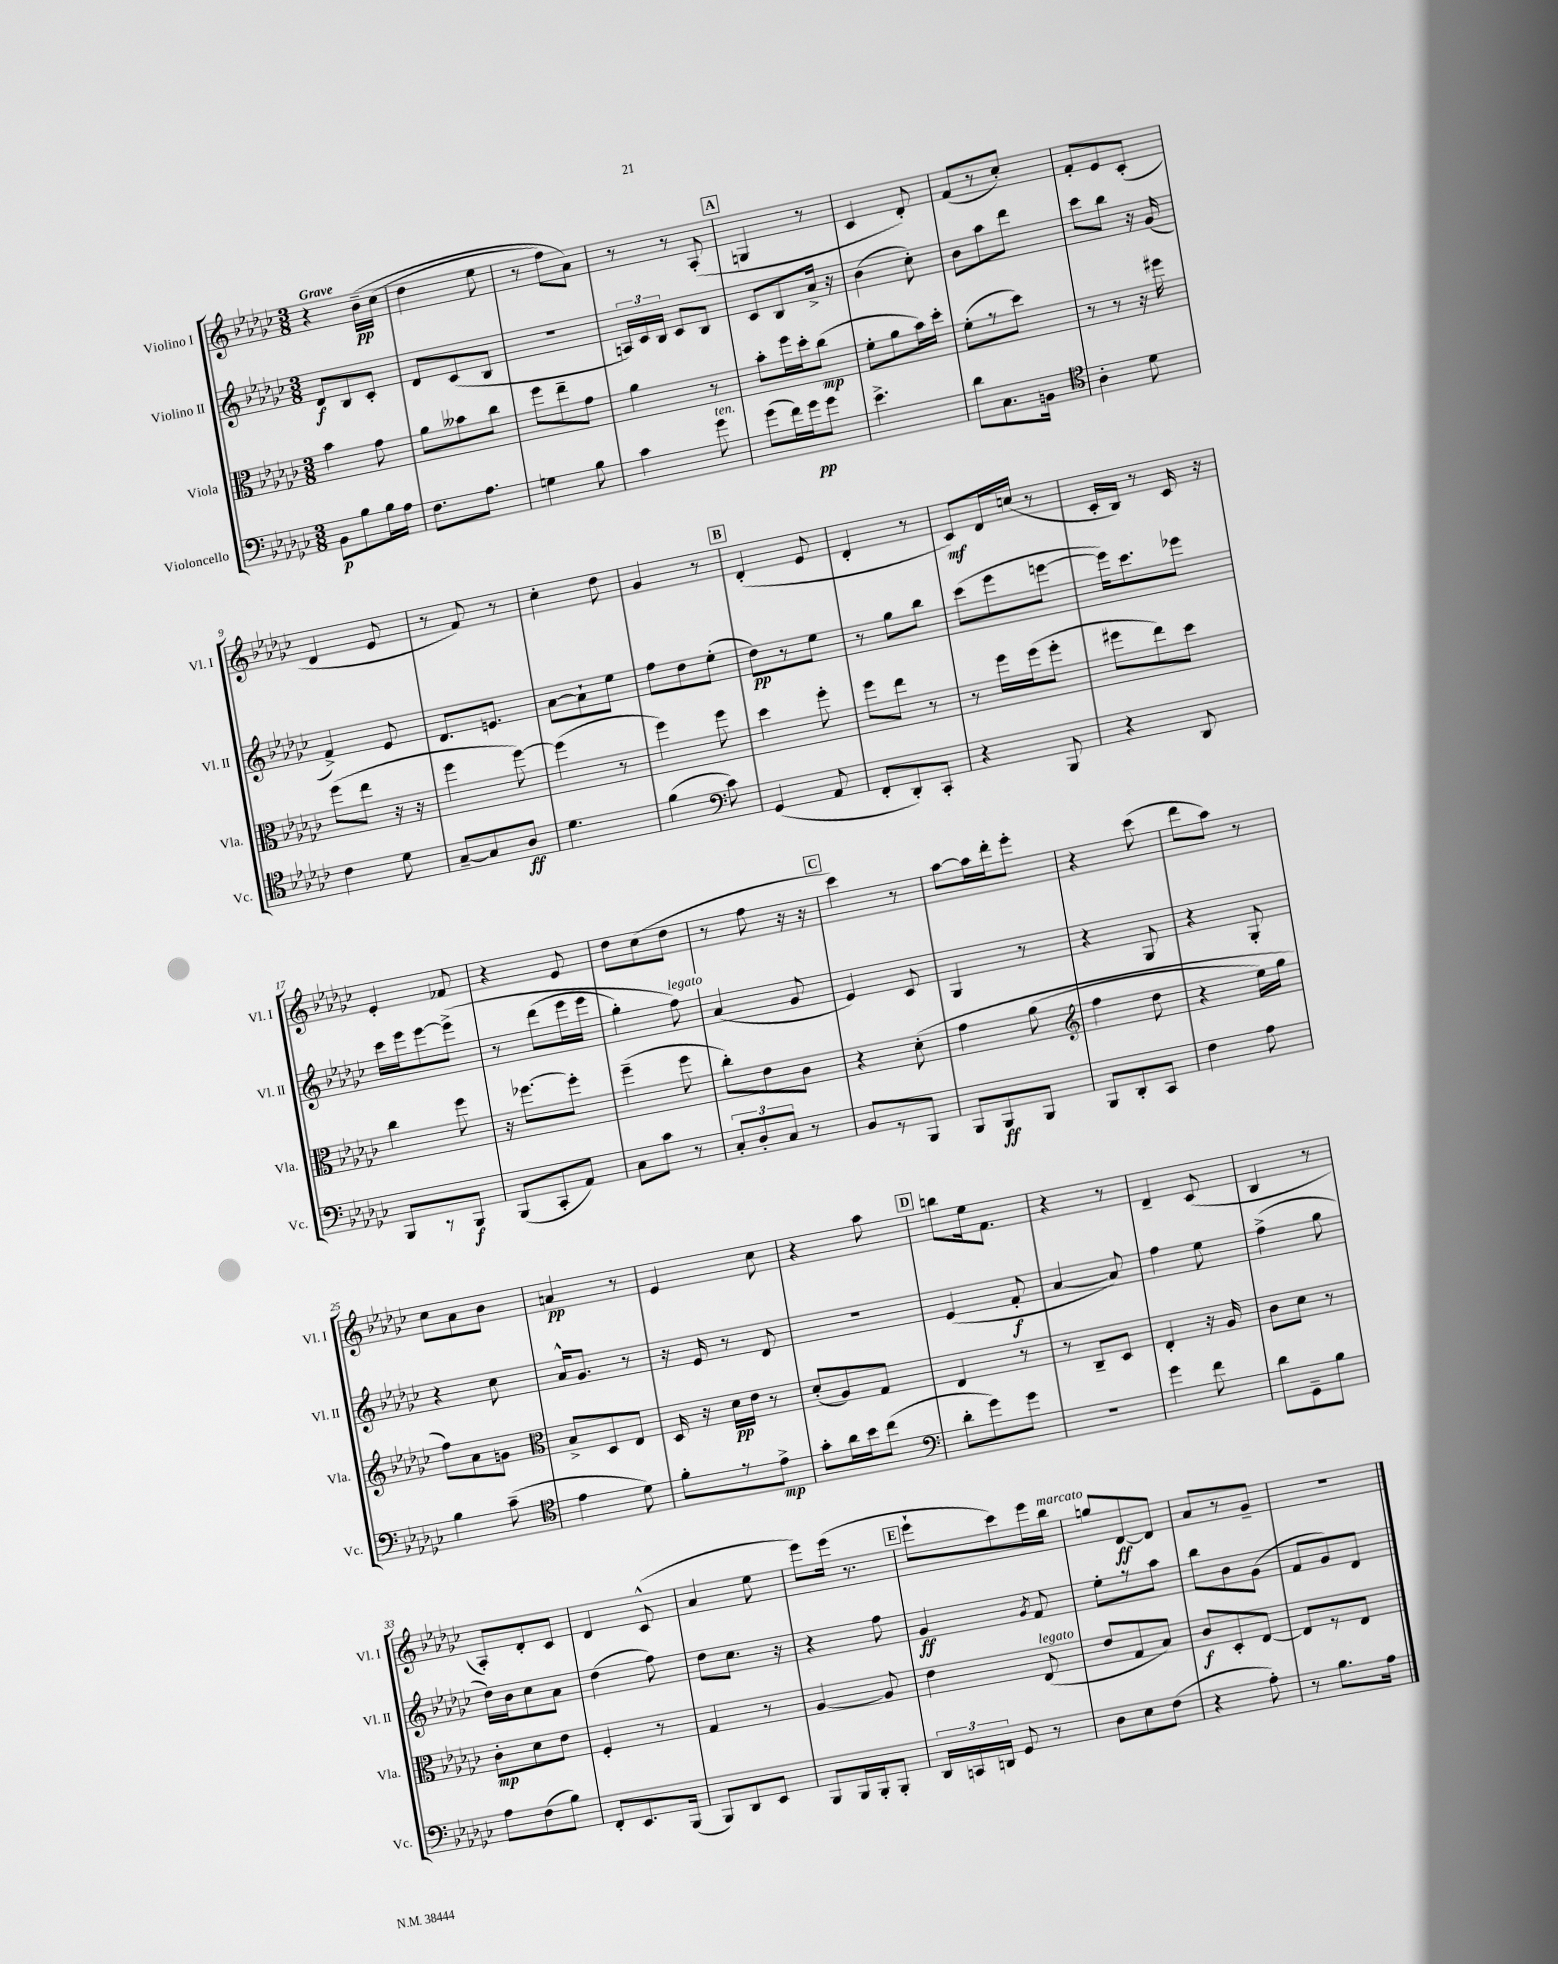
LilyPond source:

<<
\new StaffGroup <<
\new Staff = "s0" \with { instrumentName = "Violino I" shortInstrumentName = "Vl. I" } {
    \clef treble \key ges \major \numericTimeSignature \time 3/8 \tempo "Grave"
    \autoBeamOff r4 bes'16[--\pp\( ces''16]( |
    des''4 ees''8 |
    r8 f''8[) aes'8]\) |
    r8 r8 aes8-.( |
    \mark \markup { \box "A" } g4 r8 |
    ces'4 des'8-.) |
    f'8[( r8 ces''8]-.) |
    f'8[-. ees'8 ces'8]-.( |
    des'4 ees'8 |
    r8 f'8) r8 |
    ces''4-. des''8 |
    ges'4 r8 |
    \mark \markup { \box "B" } des'4-.( ees'8 |
    des'4-. r8 |
    ces'8[\mf) des'16 c''16]( r8 |
    ces'16[-. bes16]) r8 ces'16 r16 |
    ees'4-. fes'8 |
    r4 ees'8 |
    des''8[ ces''8( des''8] |
    r8 f''8 r16 r16 |
    \mark \markup { \box "C" } ces'''4) r8 |
    aes''8[~ aes''16 des'''16-. ees'''8]-. |
    r4 ces'''8( |
    des'''8[ aes''8]) r8 |
    ces''8[ aes'8 bes'8] |
    a'4\pp r8 |
    ees'4 ces''8 |
    r4 aes''8 |
    \mark \markup { \box "D" } b''8[ ees''16 f'8.] |
    r4 r8 |
    des'4-- ces'8( |
    bes4 r8 |
    aes8[-.) des'8-. ces'8] |
    des'4 ces'8-^( |
    aes'4 ees''8 |
    ees'''8[) ees'''16]( r8. |
    \mark \markup { \box "E" } ees'''8[-! ces'''8) ees'''16 bes''16]^\markup { \italic "marcato" } |
    g''8[ des'8~\ff des'8] |
    aes'8[ r8 ges'8]-- |
    R4. \bar "|." |
}
\new Staff = "s1" \with { instrumentName = "Violino II" shortInstrumentName = "Vl. II" } {
    \clef treble \key ges \major \numericTimeSignature \time 3/8
    \autoBeamOff des'8[\f bes8 ces'8]-. |
    des'8[ ces'8( bes8] |
    r4. |
    \tuplet 3/2 { a16[) ces'16 bes16] } ces'8[ bes8] |
    \mark \markup { \box "A" } ces'8[ bes8 aes'16]-> r16 |
    bes'4( ces''8-.) |
    bes'8[ aes''8 des'''8] |
    ces'''8[ bes''8] r16 ges'16( |
    f'4->) ees'8 |
    des'8.[ e'8.] |
    aes'8[~ aes'8-! ees''8] |
    f''8[ des''8 ees''8]-.( |
    \mark \markup { \box "B" } des''8[\pp) r8 ees''8] |
    r8 ges''8[ bes''8] |
    ces'''8[( ees'''8 e'''8]~ |
    e'''16[) ces'''8. ees'''8] |
    ces'''16[ ees'''16 ees'''8~ ees'''8]->\( |
    r8 des'''8[( ees'''16 ees'''16] |
    ges''4-.) f''8^\markup { \italic "legato" }\) |
    aes'4( ges'8 |
    \mark \markup { \box "C" } ees'4) ces'8 |
    ges4 r8 |
    r4 ges8 |
    r4 ges8-. |
    r4 ces''8 |
    aes'16[-^ ges'8.] r8 |
    r16 ees'16 r8 des'8 |
    R4. |
    \mark \markup { \box "D" } ees'4( f'8-.\f |
    aes'4~ aes'8) |
    f''4 ees''8 |
    f''4->( ges''8 |
    des''16[) bes'16 ces''8 aes'8] |
    des''4( f''8) |
    des''8[ ces''8.] r16 |
    r4 f''8 |
    \mark \markup { \box "E" } ges'4\ff \acciaccatura { ges'8 } f'8 |
    ees''8[-. r8 aes''8] |
    bes''8[ bes'8 ges'8]( |
    f'8[ ges'8) des'8] \bar "|." |
}
\new Staff = "s2" \with { instrumentName = "Viola" shortInstrumentName = "Vla." } {
    \clef alto \key ges \major \numericTimeSignature \time 3/8
    \autoBeamOff bes'4 ges'8 |
    aes'8[ beses'8 ces''8] |
    f''8[ ees''8-- ges'8] |
    aes'4 r8 |
    \mark \markup { \box "A" } bes'8[-. f''16 des''16-. ces''8]\mp( |
    f'8[-. aes'8 bes'16) des''16]-. |
    f'8[-.( r8 des''8]) |
    r8 r8 r16 fis''16 |
    f''8[( ees''8] r16 r16 |
    f''4 f''8~) |
    f''4( r8 |
    f''4) f''8 |
    \mark \markup { \box "B" } des''4 f''8-. |
    f''8[ ees''8] r8 |
    r8 f''16[ f''16( f''8]-. |
    fis''8[ ees''8) des''8] |
    ces''4 f''8 |
    r16 fes''8.[~ fes''8]-. |
    f''4--( f''8 |
    ces''8[-.) ees'8 ces'8] |
    \mark \markup { \box "C" } r4 des'8-.\( |
    ges'4 aes'8( |
    \clef treble f''4 des''8 |
    r4 ees''16[) ges''16] |
    f''8[\) aes'8 g'8] |
    \clef alto bes8[-> des8 ees8] |
    des16 r16 des'16[\pp ees'16] r8 |
    des'8[-.( aes8) ges8] |
    \mark \markup { \box "D" } ees4 r8 |
    r8 ces8[-- des8] |
    ees4-. r16 aes16 |
    ces'8[ des'8] r8 |
    ces'8[-.\mp des'8 ees'8] |
    f4-. r8 |
    ges4 r8 |
    aes4~ aes8 |
    \mark \markup { \box "E" } ees'4 ees8^\markup { \italic "legato" }( |
    ees'8[ ges8 bes8]) |
    ces'8[\f des8-. ees8]~ |
    ees8[ r8 ees8] \bar "|." |
}
\new Staff = "s3" \with { instrumentName = "Violoncello" shortInstrumentName = "Vc." } {
    \clef bass \key ges \major \numericTimeSignature \time 3/8
    \autoBeamOff bes,8[\p bes8 bes16 aes16] |
    f8.[ aes8.] |
    g4 bes8 |
    ces'4 ges'8^\markup { \italic "ten." } |
    \mark \markup { \box "A" } ges'8[( f'16) ges'16\pp ges'8] |
    ees'4.-> |
    des'8[ ces8. b,16] |
    \clef tenor aes4-. des'8 |
    ces'4 des'8 |
    ges8[~-- ges8 aes8]\ff |
    des'4. |
    f'4( \clef bass ces'8) |
    \mark \markup { \box "B" } ges,4( aes,8 |
    f,8[-. des,8-.) ces,8]-. |
    r4 bes,,8 |
    r4 des,8 |
    bes,,8[ r8 bes,,8]\f |
    bes,,8[( ces,8-. aes,8]) |
    ces8[ ces'8] r8 |
    \tuplet 3/2 { ces8[-. des8-. ces8] } r8 |
    \mark \markup { \box "C" } bes,8[ r8 bes,,8] |
    bes,,8[ bes,,8\ff bes,,8] |
    bes,,8[ des,8-. ces,8] |
    f4 aes8 |
    bes4 ces'8--( |
    \clef tenor ees'4 des'8) |
    f'8[-. r8 ees'8]->\mp |
    ges'8[-. aes'16 bes'16 ces''8]( |
    \mark \markup { \box "D" } \clef bass des'8[-. ges'8) ges'8] |
    R4. |
    ges'4 f'8 |
    des'8[ ges,8-- bes8] |
    aes8[ f8( bes8]) |
    f,8[-. ees,8. bes,,16]( |
    bes,,8[) des,8 ees,8] |
    bes,,8[ bes,,16 bes,,16-. bes,,8]-. |
    \mark \markup { \box "E" } \tuplet 3/2 { des,16[ c,16 d,16] } ges,8 r8 |
    des8[ ees8 f8]( |
    r4 aes8-.) |
    r8 bes8.[ aes16] \bar "|." |
}
>>
>>
